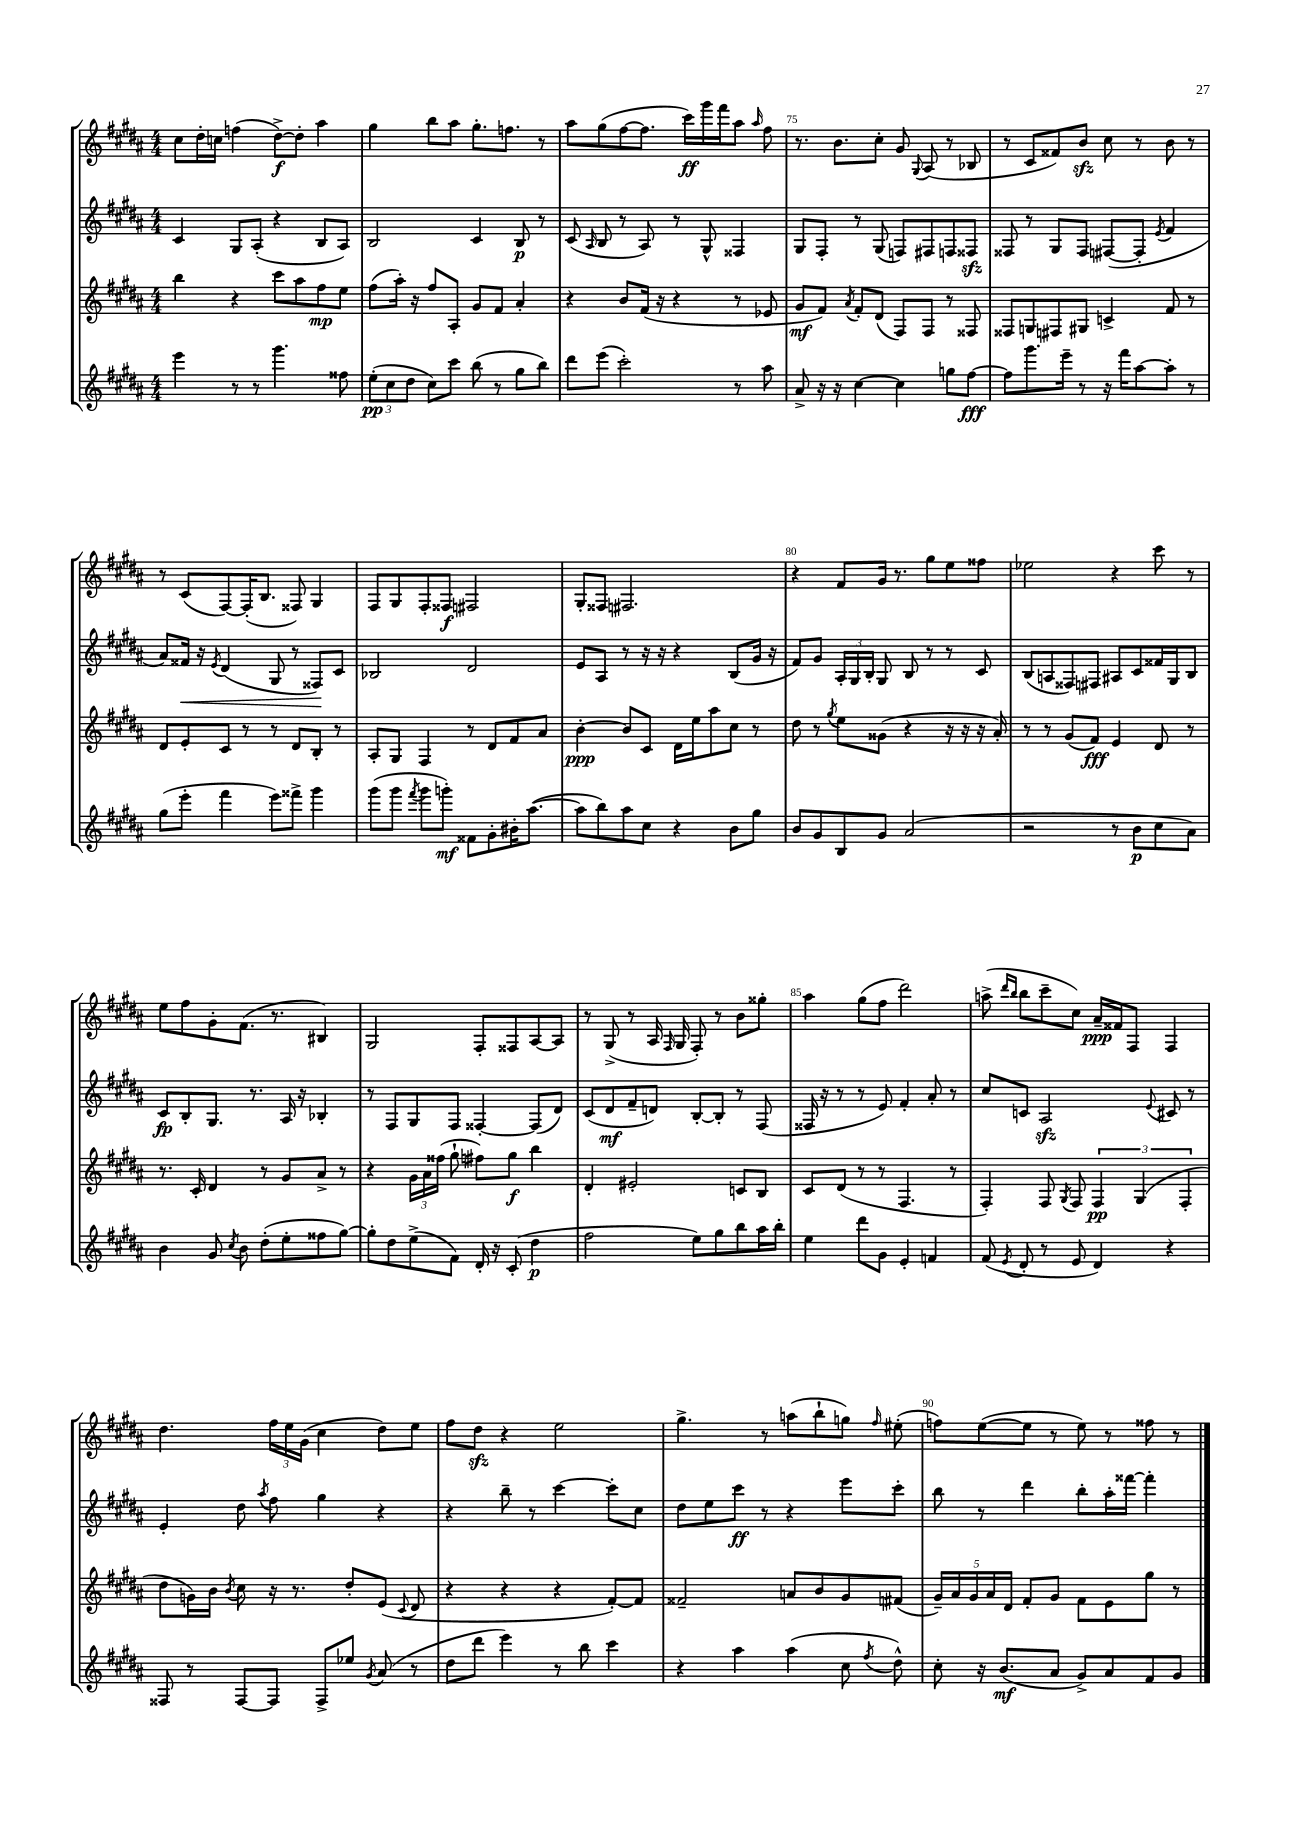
<<
\new StaffGroup <<
\new Staff = "s0" {
    \clef treble \key b \major \numericTimeSignature \time 4/4
    \autoBeamOff cis''8[ dis''16-. c''16] f''4( dis''8[~->\f) dis''8]-. ais''4 |
    gis''4 b''8[ ais''8] gis''8.[-. f''8.] r8 |
    ais''8[ gis''8( fis''8~ fis''8.] cis'''16[\ff) gis'''16 fis'''16 ais''8] \grace { ais''16 } fis''8 |
    r8. b'8.[ cis''8]-. gis'8 \appoggiatura { gis8 } ais8( r8 bes8 |
    r8 cis'8[ fisis'8) b'8]\sfz cis''8 r8 b'8 r8 |
    r8 cis'8[( fis8~) fis16-.( b8.] fisis8) gis4 |
    fis8[ gis8 fis8-. fisis8]\f fis2 |
    gis8[-. fisis8] fis2. |
    r4 fis'8[ gis'16] r8. gis''8[ e''8 fisis''8] |
    ees''2 r4 cis'''8 r8 |
    e''8[ fis''8 gis'8-. fis'8.]( r8. bis4) |
    gis2 fis8[-. fisis8 ais8~ ais8] |
    r8 gis8->( r8 ais16 \grace { fis16 } gis16 fis8-.) r8 b'8[ gisis''8]-. |
    ais''4 gis''8[( fis''8] dis'''2) |
    a''8->( \grace { dis'''16[ b''16] } b''8[ cis'''8-- cis''8]) ais'16[--\ppp fisis'16 fis8] fis4 |
    dis''4. \tuplet 3/2 { fis''16[ e''16 gis'16]( } cis''4 dis''8[) e''8] |
    fis''8[ dis''8]\sfz r4 e''2 |
    gis''4.-> r8 a''8[( b''8-! g''8]) \grace { fis''16 } eis''8-.( |
    f''8[) e''8~( e''8] r8 e''8) r8 fisis''8 r8 \bar "|." |
}
\new Staff = "s1" {
    \clef treble \key b \major \numericTimeSignature \time 4/4
    \autoBeamOff cis'4 gis8[ ais8]-.( r4 b8[ ais8]) |
    b2 cis'4 b8\p r8 |
    cis'8( \grace { ais16 } b8 r8 ais8) r8 gis8-^ fisis4 |
    gis8[ fis8]-. r8 gis8( f8[) fis8 f8 fisis8]\sfz |
    fisis8 r8 gis8[ fisis8] fis8[~( fis8]-. \acciaccatura { e'8 } fis'4 |
    ais'8[) fisis'16]\< r16 \acciaccatura { e'8 } dis'4( gis8 r8 fisis8[\!) cis'8] |
    bes2 dis'2 |
    e'8[ ais8] r8 r16 r16 r4 b8[( gis'16] r16 |
    fis'8[) gis'8] \tuplet 3/2 { ais16[-. gis16 b16]-. } gis8 b8 r8 r8 cis'8 |
    b8[( a8 fisis8) fis8] ais8[ cis'8 fisis'16 gis16 b8] |
    cis'8[\fp b8-. gis8.] r8. ais16 r16 bes4-. |
    r8 fis8[ gis8 fis8] fisis4~-. fisis8[( dis'8]) |
    cis'8[( dis'8\mf fis'8-- d'8]) b8[~-. b8]-. r8 fis8( |
    fisis16 r16 r8 r8 e'8) fis'4-. ais'8-. r8 |
    cis''8[ c'8] ais2\sfz \appoggiatura { e'8 } cis'8 r8 |
    e'4-. dis''8 \acciaccatura { ais''8 } fis''8 gis''4 r4 |
    r4 b''8-- r8 cis'''4~ cis'''8[-. cis''8] |
    dis''8[ e''8 cis'''8]\ff r8 r4 e'''8[ cis'''8]-. |
    b''8 r8 dis'''4 b''8[-. ais''16-. fisis'''16]~ fisis'''4-. \bar "|." |
}
\new Staff = "s2" {
    \clef treble \key b \major \numericTimeSignature \time 4/4
    \autoBeamOff b''4 r4 cis'''8[ ais''8 fis''8\mp e''8] |
    fis''8[( ais''16]-.) r16 fis''8[ ais8]-. gis'8[ fis'8] ais'4-. |
    r4 b'8[ fis'16]( r16 r4 r8 ees'8 |
    gis'8[\mf fis'8]) \acciaccatura { ais'8 } fis'8[-. dis'8]( fis8[) fis8] r8 fisis8 |
    fisis8[ g8 fis8 gis8] c'4-> fis'8 r8 |
    dis'8[ e'8-. cis'8] r8 r8 dis'8[ b8]-. r8 |
    ais8[-. gis8] fis4 r8 dis'8[ fis'8 ais'8] |
    b'4~-.\ppp b'8[ cis'8] dis'16[ e''16 ais''8 cis''8] r8 |
    dis''8 r8 \acciaccatura { gis''8 } e''8[ gisis'8]( r4 r16 r16 r16 ais'16-.) |
    r8 r8 gis'8[( fis'8]\fff) e'4 dis'8 r8 |
    r8. cis'16-. dis'4 r8 gis'8[ ais'8]-> r8 |
    r4 \tuplet 3/2 { gis'16[ ais'16 fisis''16]( } gis''8-! fis''8[) gis''8]\f b''4 |
    dis'4-. eis'2-. c'8[ b8] |
    cis'8[ dis'8]( r8 r8 fis4. r8 |
    fis4-.) fis8 \acciaccatura { gis8 } fis8 \tuplet 3/2 { fis4\pp gis4( fis4-. } |
    dis''8[ g'16) b'16] \acciaccatura { b'8 } cis''8 r16 r8. dis''8[-. e'8]( \appoggiatura { cis'8 } dis'8 |
    r4 r4 r4 fis'8[~-.) fis'8] |
    fisis'2-- a'8[ b'8 gis'8 fis'8]( |
    \tuplet 5/4 { gis'16[--) ais'16 gis'16 ais'16 dis'16] } fis'8[-. gis'8] fis'8[ e'8 gis''8] r8 \bar "|." |
}
\new Staff = "s3" {
    \clef treble \key b \major \numericTimeSignature \time 4/4
    \autoBeamOff e'''4 r8 r8 gis'''4. fisis''8 |
    \tuplet 3/2 { e''8[-.\pp( cis''8 dis''8] } cis''8[) cis'''8] b''8( r8 gis''8[ b''8]) |
    dis'''8[ e'''8]( cis'''2-.) r8 ais''8 |
    ais'8-> r16 r16 cis''4~ cis''4 g''8[ fis''8]~\fff |
    fis''8[ gis'''8. e'''16]-- r8 r16 fis'''16[ ais''8~ ais''8]-. r8 |
    gis''8[( e'''8]-. fis'''4 e'''8[) fisis'''8]-> gis'''4 |
    gis'''8[( gis'''8] \acciaccatura { fis'''8 } gis'''8[ g'''8]-.\mf) fisis'8[ gis'8-. bis'16-. ais''8.]~( |
    ais''8[ b''8) ais''8 cis''8] r4 b'8[ gis''8] |
    b'8[ gis'8 b8 gis'8] ais'2( |
    r2 r8 b'8[\p cis''8 ais'8]) |
    b'4 gis'8 \acciaccatura { cis''8 } b'8 dis''8[-.( e''8-. fisis''8 gis''8]~) |
    gis''8[-. dis''8 e''8->( fis'8]) dis'16-. r16 cis'8-.( dis''4\p |
    fis''2 e''8[) gis''8 b''8 ais''16 b''16]-. |
    e''4 dis'''8[ gis'8] e'4-. f'4 |
    fis'8( \acciaccatura { e'8 } dis'8-. r8 e'8 dis'4) r4 |
    fisis8 r8 fisis8[~ fisis8] fisis8[-> ees''8] \acciaccatura { gis'8 } ais'8( r8 |
    dis''8[ dis'''8] e'''4) r8 b''8 cis'''4 |
    r4 ais''4 ais''4( cis''8 \acciaccatura { fis''8 } dis''8-^) |
    cis''8-. r16 b'8.[\mf( ais'8] gis'8[->) ais'8 fis'8 gis'8] \bar "|." |
}
>>
>>
\layout { \context { \Score currentBarNumber = #72 \override BarNumber.break-visibility = ##(#f #t #t) barNumberVisibility = #(every-nth-bar-number-visible 5) } }
